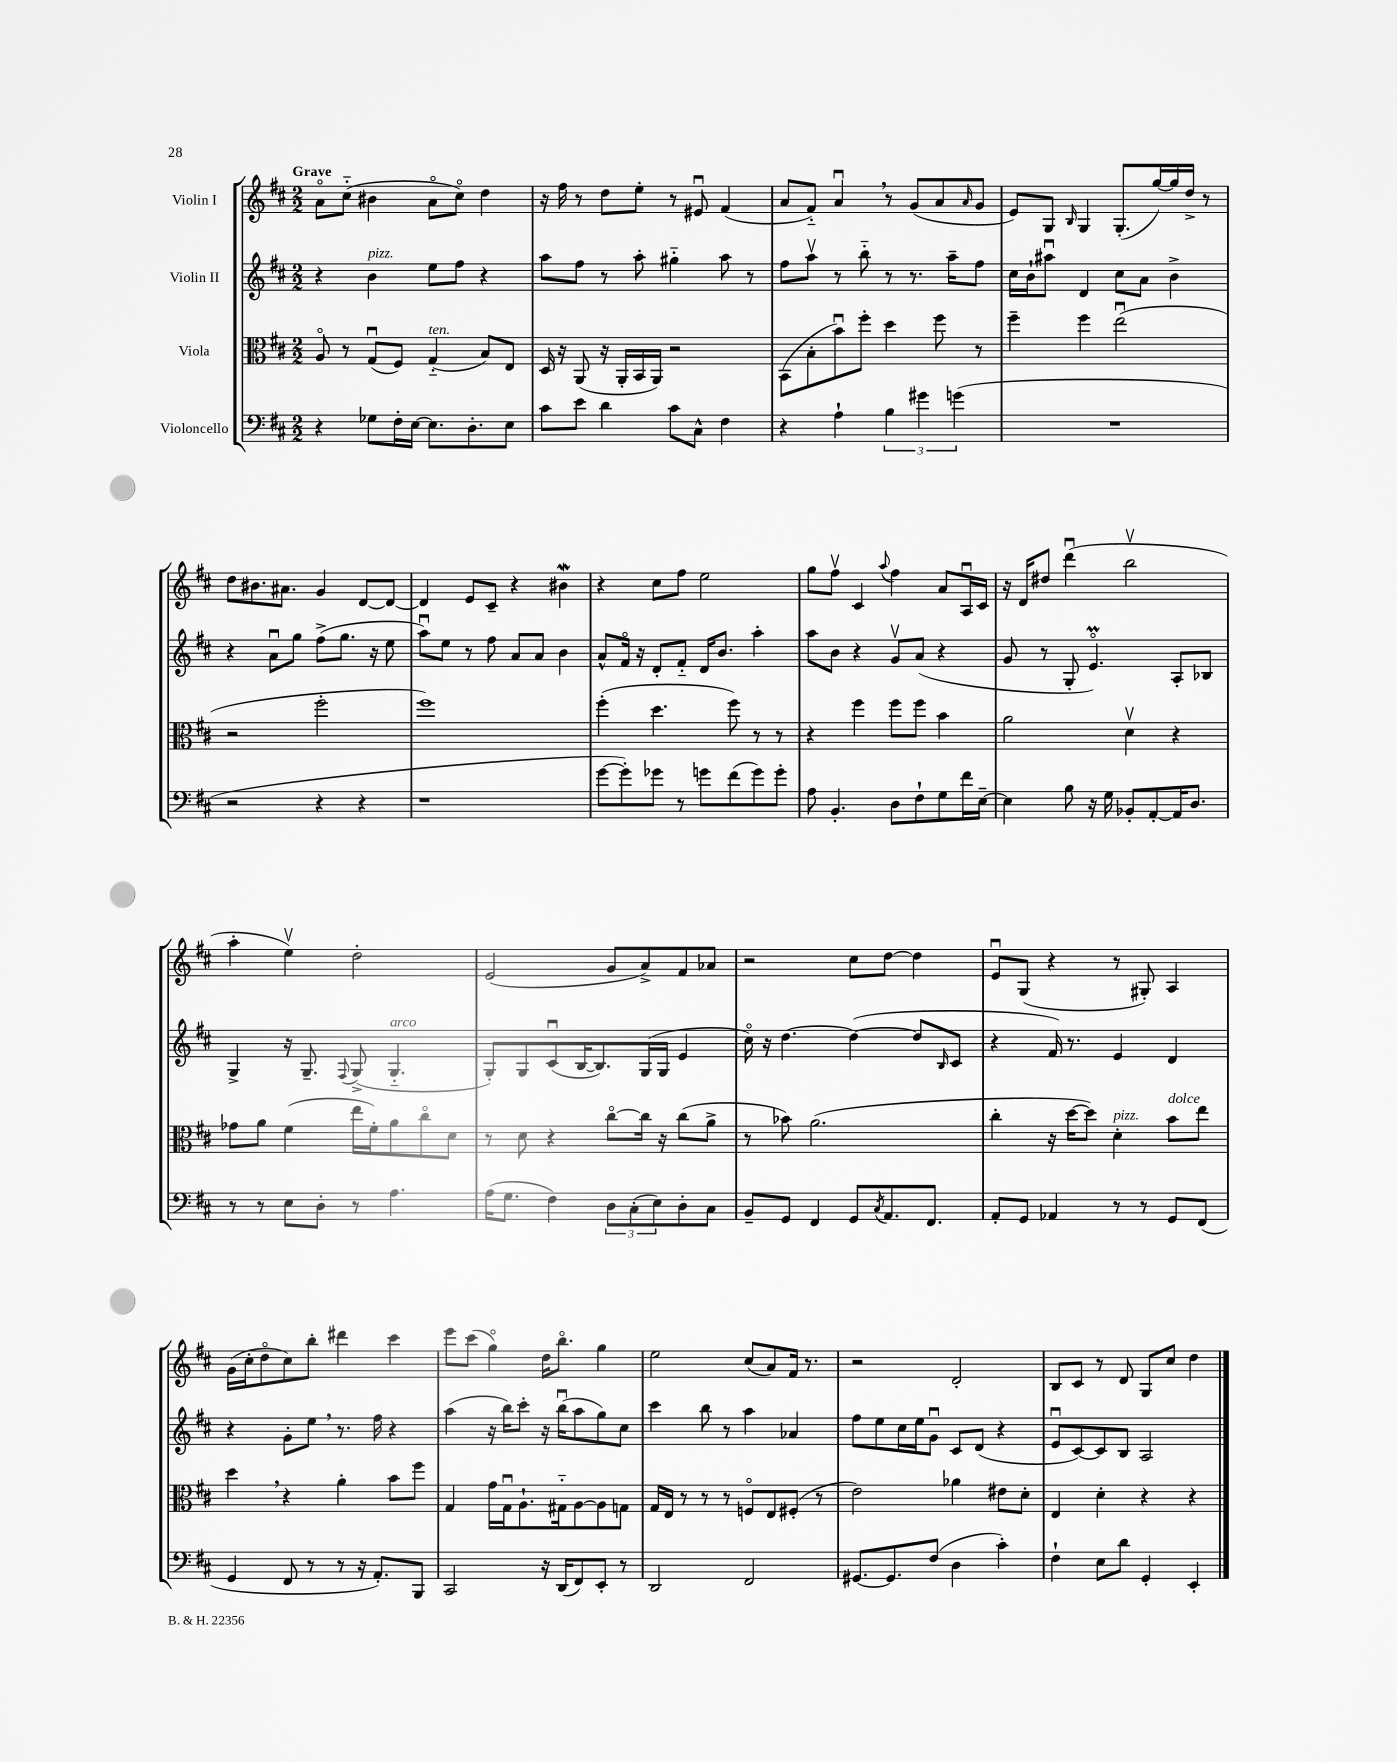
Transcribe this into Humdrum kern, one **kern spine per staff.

**kern	**kern	**kern	**kern
*staff4	*staff3	*staff2	*staff1
*clefF4	*clefC3	*clefG2	*clefG2
*k[f#c#]	*k[f#c#]	*k[f#c#]	*k[f#c#]
*M2/2	*M2/2	*M2/2	*M2/2
4r	8Ao/	4r	8ao\L
.	8r	.	(8cc#'~\J
8G-\L	(8Gu/L	4b\	4b#\
16F#'\L	8F#/J)	.	.
[16E\JJ	.	.	.
8.E\]L	(4G'~/	8ee\L	8ao\L
.	.	8ff#\J	8cc#o\J)
8.D'\	.	.	.
.	8B/L)	4r	4dd\
8E\J	8E/J	.	.
=	=	=	=
8c#\L	16D/	8aa\L	16r
.	16r	.	16ff#\
8e\J	(8AA/	8ff#\J	8r
4d\	16r	8r	8dd\L
.	16AA'/LL	.	.
.	16BB/	8aa'\	8ee'\J
.	16AA/JJ)	.	.
8c#\L	2r	4gg#'~\	8r
8C#^^\J	.	.	8e#u/
4F#\	.	8aa\	(4f#/
.	.	8r	.
=	=	=	=
4r	(8BB\L	8ff#\L	8a/L
.	8B'\	8aav\J	8f#'~/J)
4A`\	8bu\)	8r	4au/
.	8ff#'\J	8bb'~\	.
6B\	4dd\	8r	8r
.	.	8.r	(8g/L
6g#\	.	.	.
.	8ff#\	.	8a/
.	.	16aa~\LK	.
(6g\	.	.	.
.	.	.	16qqa/
.	8r	8ff#\J	8g/J
=	=	=	=
1r	4ff#~\	16cc#\LL	8e/L)
.	.	16b`\J	.
.	.	8aa#u\J	8G/J
.	.	.	16qqB/
.	4ff#\	4d/	4G/
.	(2eeu\	8cc#\L	(8.G'/L
.	.	8a\J	.
.	.	.	[16gg/L)
.	.	4b^\	16gg/]
.	.	.	16dd^/JJ
.	.	.	8r
=	=	=	=
2r	2r	4r	8dd\L
.	.	.	8.b#\
.	.	8au\L	.
.	.	.	8.a#\J
.	.	8gg\J	.
4r	2ff#'\	(8ff#^\L	4g/
.	.	8.gg\J	.
4r	.	.	[8d/L
.	.	16r	.
.	.	8ee\	8d/_J
=	=	=	=
1r	1ff#)	8aau\L)	4d/]
.	.	8ee\J	.
.	.	8r	8e/L
.	.	8ff#\	8c#~/J
.	.	8a/L	4r
.	.	8a/J	.
.	.	4b\	4b#\
=	=	=	=
[8g\L	(4ff#'\	8a^^/L	4r
8g'\])	.	16f#o/Jk	.
.	.	16r	.
8g-\J	4.dd\	8d'/L	8cc#\L
8r	.	8f#'~/J	8ff#\J
8g\L	.	16d/LK	2ee\
.	.	8.b/J	.
(8f#\	8ff#\)	.	.
8g\)	8r	4aa'\	.
8g'\J	8r	.	.
=	=	=	=
8A\	4r	8aa\L	8gg\L
4.BB'/	.	8b\J	8ff#v\J
.	4ff#\	4r	4c#/
.	.	.	8qqaa/
8D\L	8ff#\L	8gv/L	4ff#\
8F#`\	8ff#\J	(8a/J	.
8G\	4b\	4r	8a/L
16f#\L	.	.	16Au/L
[16E~\JJ	.	.	16c#/JJ
=	=	=	=
4E\]	2a\	8g/	16r
.	.	.	16d/LK
.	.	8r	8dd#/J
8B\	.	8G'/	(4dddu\
16r	.	4.eo/)	.
16G\	.	.	.
8BB-'/L	4dv\	.	2bbv\
[8AA'/	.	.	.
16AA/]K	4r	8A'/L	.
8.D/J	.	.	.
.	.	8B-/J	.
=	=	=	=
8r	8g-\L	4G^/	4aa'\
8r	8a\J	.	.
8E\L	(4f#\	16r	4eev\)
.	.	8.G~/	.
8D'\J	.	.	.
.	.	8qqF#/	.
8r	16ee\LL	(8G^/	2dd'\
.	16f#'\J)	.	.
4.A\	8a\	4.G'~/	.
.	8cc#o\	.	.
.	8d\J	.	.
=	=	=	=
(16A\LK	8r	8G'/L)	(2e/
8.G\J	.	.	.
.	8d\	8G/	.
4F#\)	4r	(8c#u/	.
.	.	[16B/K	.
.	.	8.B/])	.
12D\L	[8cc#o\L	.	8g/L
(12C#'\	.	.	.
.	16cc#\]Jk	(16G/L	8a^/)
12E\)	.	.	.
.	16r	16G/JJ	.
8D'\	(8cc#\L	4e/	8f#/
8C#\J	8a^\J	.	8a-/J
=	=	=	=
8BB~/L	8r	16cc#o\)	2r
.	.	16r	.
8GG/J	8b-\)	[4.dd\	.
4FF#/	(2.a\	.	.
8GG/L	.	(4dd\_	8cc#\L
8qC#/	.	.	.
8.AA/	.	.	[8dd\J
.	.	8dd/]L	4dd\]
8.FF#/J	.	.	.
.	.	16qqB/	.
.	.	8c#/J	.
=	=	=	=
8AA'/L	4cc#'\	4r	8eu/L
8GG/J	.	.	(8G/J
4AA-/	16r	16f#/)	4r
.	[16dd\LK	8.r	.
.	8dd\]J)	.	.
8r	4d'\	4e/	8r
8r	.	.	8G#'/)
8GG/L	8b\L	4d/	4A/
(8FF#/J	8ee\J	.	.
=	=	=	=
4GG/	4dd\	4r	(16g\LL
.	.	.	16cc#'\J
.	.	.	8ddo\
8FF#/	4r	8g'\L	8cc#\)
8r	.	8ee\J	8bb'\J
8r	4a'\	8.r	4ddd#\
16r	.	.	.
8.AA'/L)	.	16ff#\	.
.	8b\L	4r	4ccc#\
8BBB/J	8ff#\J	.	.
=	=	=	=
2CC#/	4G/	(4aa\	8eee\L
.	.	.	(8ccc#\J
.	16g\LL	16r	4ggo\)
.	16Gu\J	16bb\LK)	.
.	8.A`\	8ccc#'\J	.
16r	.	16r	16dd\LK
(16DD/LK	16G#'~\k	(16bbu\LK	8.bbo\J
8FF#/)	[8A\	8aa\	.
8EE'/J	8A\]	8gg\)	4gg\
8r	8G\J	8cc#\J	.
=	=	=	=
2DD/	16G/LL	4ccc#\	2ee\
.	16E/JJ	.	.
.	8r	.	.
.	8r	8bb\	.
.	8r	8r	.
2FF#/	8Fo/L	4aa\	(8cc#/L
.	8E/	.	8a/)
.	(8F#'/J	4a-/	16f#/Jk
.	.	.	8.r
.	8r	.	.
=	=	=	=
[8.GG#/L	2e\)	8ff#\L	2r
.	.	8ee\	.
8.GG#/]	.	.	.
.	.	16cc#\L	.
.	.	16ee\J	.
(8F#/J	.	8gu\J	.
4D\	4a-\	8c#/L	2d'/
.	.	(8d/J	.
4c#'\)	8e#\L	4r	.
.	8d'\J	.	.
=	=	=	=
4F#`\	4E/	8eu/L	8B/L
.	.	[8c#/)	8c#/J
8E\L	4d'\	8c#/]	8r
8d\J	.	8B/J	8d/
4GG'/	4r	2A/	8G/L
.	.	.	8cc#/J
4EE'/	4r	.	4dd\
==	==	==	==
*-	*-	*-	*-
